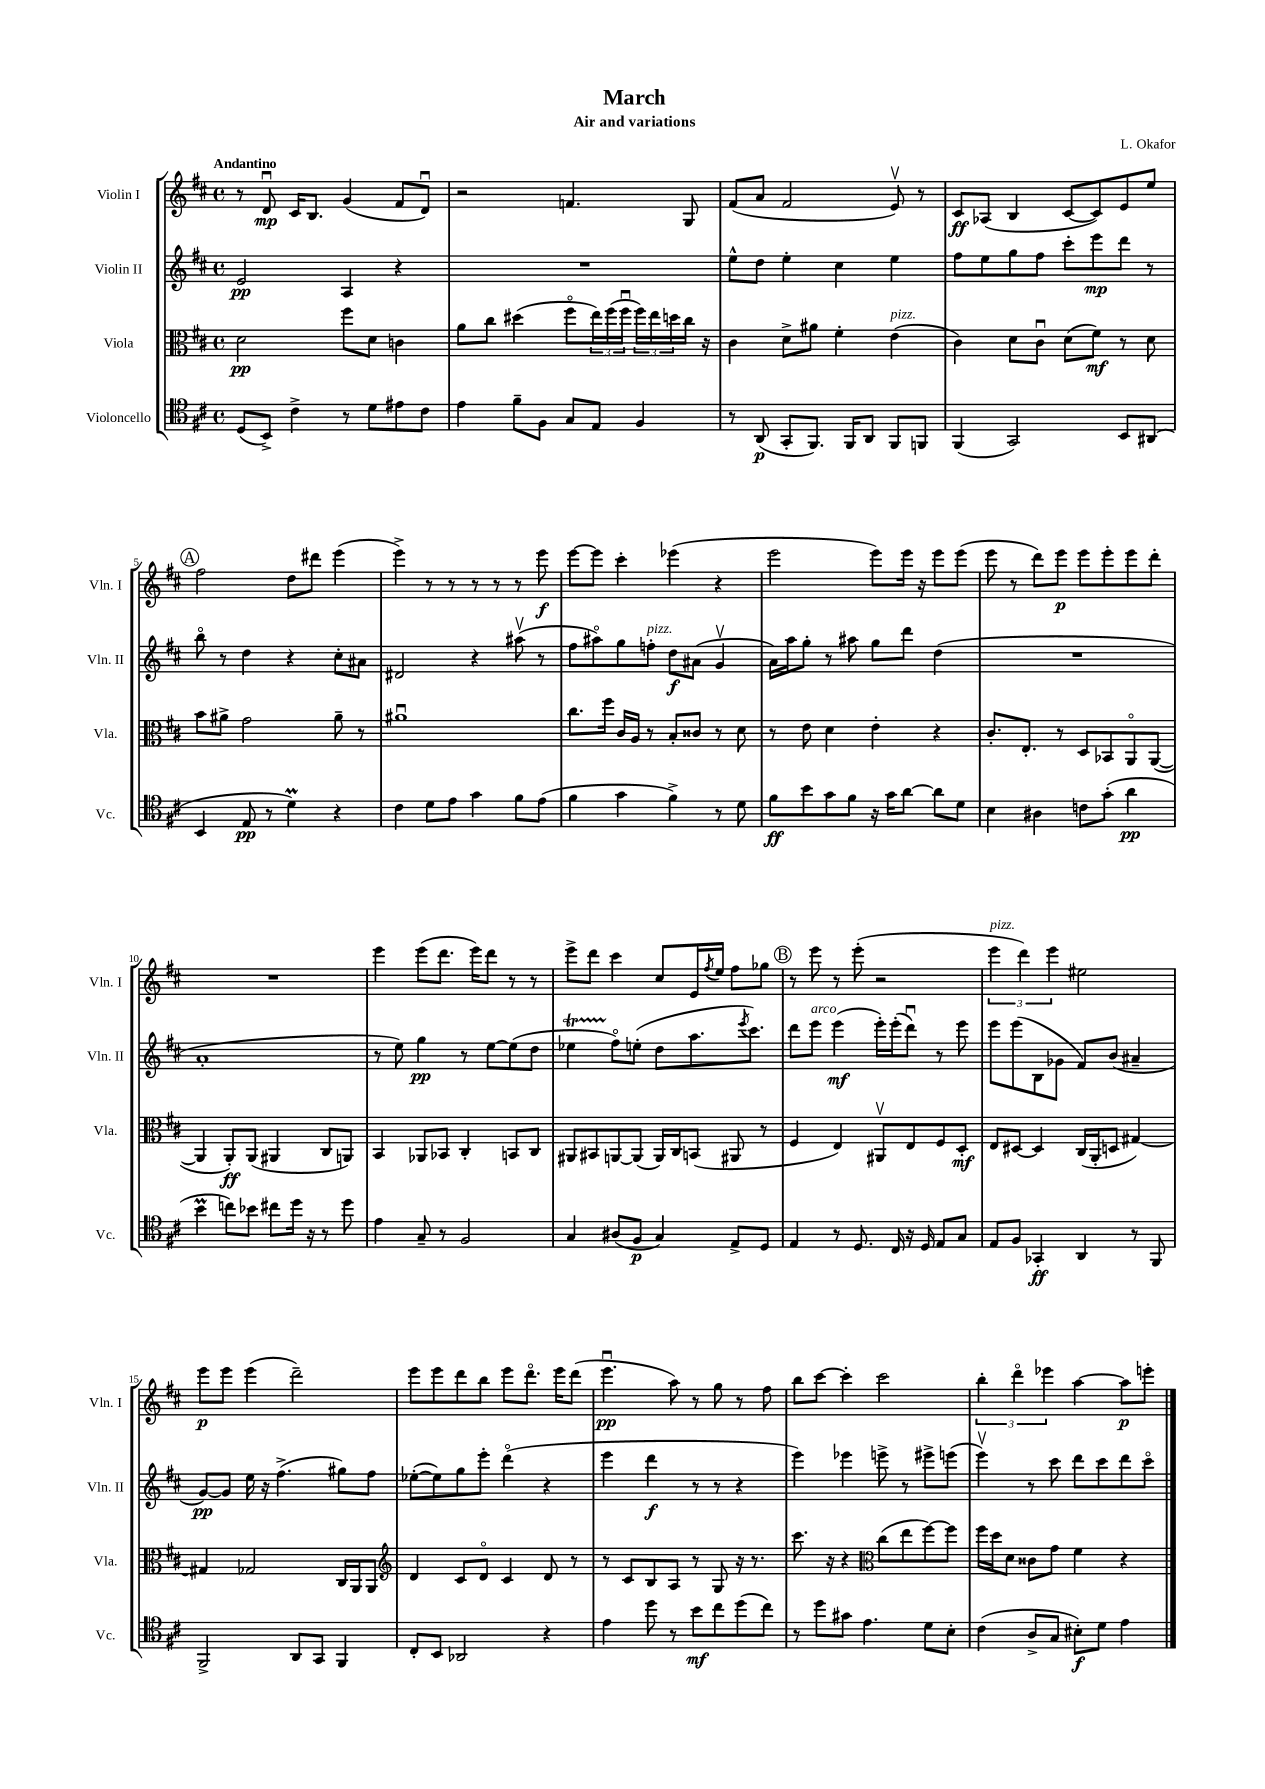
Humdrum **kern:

**kern	**kern	**kern	**kern
*staff4	*staff3	*staff2	*staff1
*clefC4	*clefC3	*clefG2	*clefG2
*k[f#c#]	*k[f#c#]	*k[f#c#]	*k[f#c#]
*M4/4	*M4/4	*M4/4	*M4/4
*met(c)	*met(c)	*met(c)	*met(c)
(8D	2d	2e	8r
8BB^)	.	.	8du
4c#^	.	.	16c#
.	.	.	8.B
8r	8ff#	4A	(4g
8d	8d	.	.
8e#	4c	4r	8f#
8c#	.	.	8du)
=	=	=	=
4e	8a	1r	2r
.	8cc#	.	.
8f#~	(4dd#	.	.
8F#	.	.	.
8G	8ff#o	.	4.f
8E	24ee)	.	.
.	(24ff#	.	.
.	24ff#u	.	.
4F#	24ff#)	.	.
.	24ee	.	.
.	24dd	.	.
.	16cc#	.	8G
.	16r	.	.
=	=	=	=
8r	4c#	8ee^^	(8f#
(8AA	.	8dd	8a
8GG'	8d^	4ee'	2f#
8.FF#)	8a#	.	.
.	4f#'	4cc#	.
16FF#	.	.	.
8AA	.	.	.
8FF#	(4e	4ee	8ev)
8FF	.	.	8r
=	=	=	=
(4FF#	4c#)	8ff#	8c#
.	.	8ee	(8A-
2GG)	8d	8gg	4B
.	8c#u	8ff#	.
.	(8d	8ccc#'	[8c#
.	8f#)	8eee	8c#])
8BB	8r	8ddd	8e
(8AA#	8d	8r	8ee
=	=	=	=
4BB	8b	8bbo	2ff#
.	8a#^	8r	.
8E	2g	4dd	.
8r	.	.	.
4d)	.	4r	8dd
.	.	.	8ddd#
4r	8a#~	8cc#'	(4eee
.	8r	8a#	.
=	=	=	=
4c#	1a#u	2d#	4eee^)
8d	.	.	8r
8e	.	.	8r
4g	.	4r	8r
.	.	.	8r
8f#	.	(8aa#v	8r
(8e	.	8r	8eee
=	=	=	=
4f#	8.cc#	8ff#	[8eee
.	.	8aa#o)	8eee]
.	16ff#	.	.
4g	16c#	8gg	4ccc#'
.	16A	.	.
.	8r	8ff'	.
4f#^)	8B'	8dd	(4eee-
.	8c##	(8a#	.
8r	8r	4gv	4r
8d	8d	.	.
=	=	=	=
8f#	8r	16a)	2eee
.	.	16aa	.
8b	8e	8gg'	.
8g	4d	8r	.
8f#	.	8aa#	.
16r	4e'	8gg	8eee)
16g	.	.	.
[8a	.	8ddd	16eee
.	.	.	16r
8a]	4r	(4dd	8eee
8d	.	.	(8eee
=	=	=	=
4B	8.c#'	1r	8eee
.	.	.	8r
.	8.E'	.	.
4A#	.	.	8ddd)
.	8r	.	8eee
8c	8D	.	8eee
(8g'	8BB-	.	8eee'
4a	8AAo	.	8eee
.	([8AA	.	8ddd'
=	=	=	=
4b	4AA]	1a'	1r
8cc)	8AA')	.	.
8b-	(8AA	.	.
8cc#	4AA#	.	.
16dd	.	.	.
16r	.	.	.
8r	8C#	.	.
8dd	8AA)	.	.
=	=	=	=
4e	4BB	8r	4eee
.	.	8ee)	.
8G~	8AA-	4gg	(8eee
8r	8BB-	.	8.ddd
2F#	4C#'	8r	.
.	.	.	16eee)
.	.	[8ee	8ddd
.	8BB	(8ee]	8r
.	8C#	8dd	8r
=	=	=	=
4G	8AA#	4ee-	8eee^
.	8BB#	.	8ddd
(8A#	[8AA	8ff#o)	4ccc#
8F#	(8AA]	(8ee'	.
4G)	16AA)	8dd	8cc#
.	16C#	.	.
.	(8BB	8.aa	16e
.	.	.	8qff#
.	.	.	16ee
8E^	8AA#	.	8ff#
.	.	8qeee	.
.	.	8.ccc#)	.
8D	8r	.	8gg-
=	=	=	=
4E	4F#	8ddd	8r
.	.	8eee	8eee
8r	4E)	(4eee	8r
8.D	.	.	(8eee'
.	8AA#v	16eee')	2r
16C#	.	(16eee'	.
16r	8E	8dddu)	.
16D	.	.	.
8E	8F#	8r	.
8G	8D'	8eee	.
=	=	=	=
8E	8E	8eee	6eee
8F#	[8D#	(8eee	.
.	.	.	6ddd)
4GG-'	4D#]	8B	.
.	.	.	6eee
.	.	8g-	.
4AA	(16C#	8f#)	2ee#
.	16AA'	.	.
.	8D	(8b	.
8r	[4G#)	4a#~	.
8FF#	.	.	.
=	=	=	=
2FF#^	4G#]	[8g)	8eee
.	.	8g]	8eee
.	2G-	16ee	(4eee
.	.	16r	.
.	.	(4.ff#^	.
8AA	.	.	2ddd~)
8GG	.	.	.
4FF#	16C#	8gg#)	.
.	16AA	.	.
.	8AA	8ff#	.
=	=	=	=
*	*clefG2	*	*
8C#'	4d	([8ee-'	8eee
8BB	.	8ee-])	8eee
2AA-	8c#	8gg	8ddd
.	8do	8eee'	8bb
.	4c#	(4dddo	8eee
.	.	.	8.dddo
4r	8d	4r	.
.	.	.	16eee
.	8r	.	(8ddd
=	=	=	=
4e	8r	4eee	4.eeeu
.	8c#	.	.
8dd	8B	4ddd	.
8r	8A	.	8aa)
8b	8r	8r	8r
8cc#	8G	8r	8gg
(8dd	16r	4r	8r
.	8.r	.	.
8cc#)	.	.	8ff#
=	=	=	=
8r	8.ccc#	4eee)	8bb
8dd	.	.	[8ccc#
.	16r	.	.
8g#	4r	4eee-	4ccc#']
4.e	.	.	.
*	*clefC3	*	*
.	(8cc#	8eee^	2ccc#
.	8ee	8r	.
8d	[8ff#)	8eee#^	.
8B'	8ff#]	(8eee	.
=	=	=	=
(4c#	16ff#	4eeev)	6bb'
.	16dd	.	.
.	8d	.	.
.	.	.	6dddo
8A^	8c##	8r	.
.	.	.	6eee-
8G	8g	8ccc#	.
8B#')	4f#	8ddd	[4aa
8d	.	8ccc#	.
4e	4r	8ddd	8aa]
.	.	8ccc#o	8eee'
==	==	==	==
*-	*-	*-	*-
